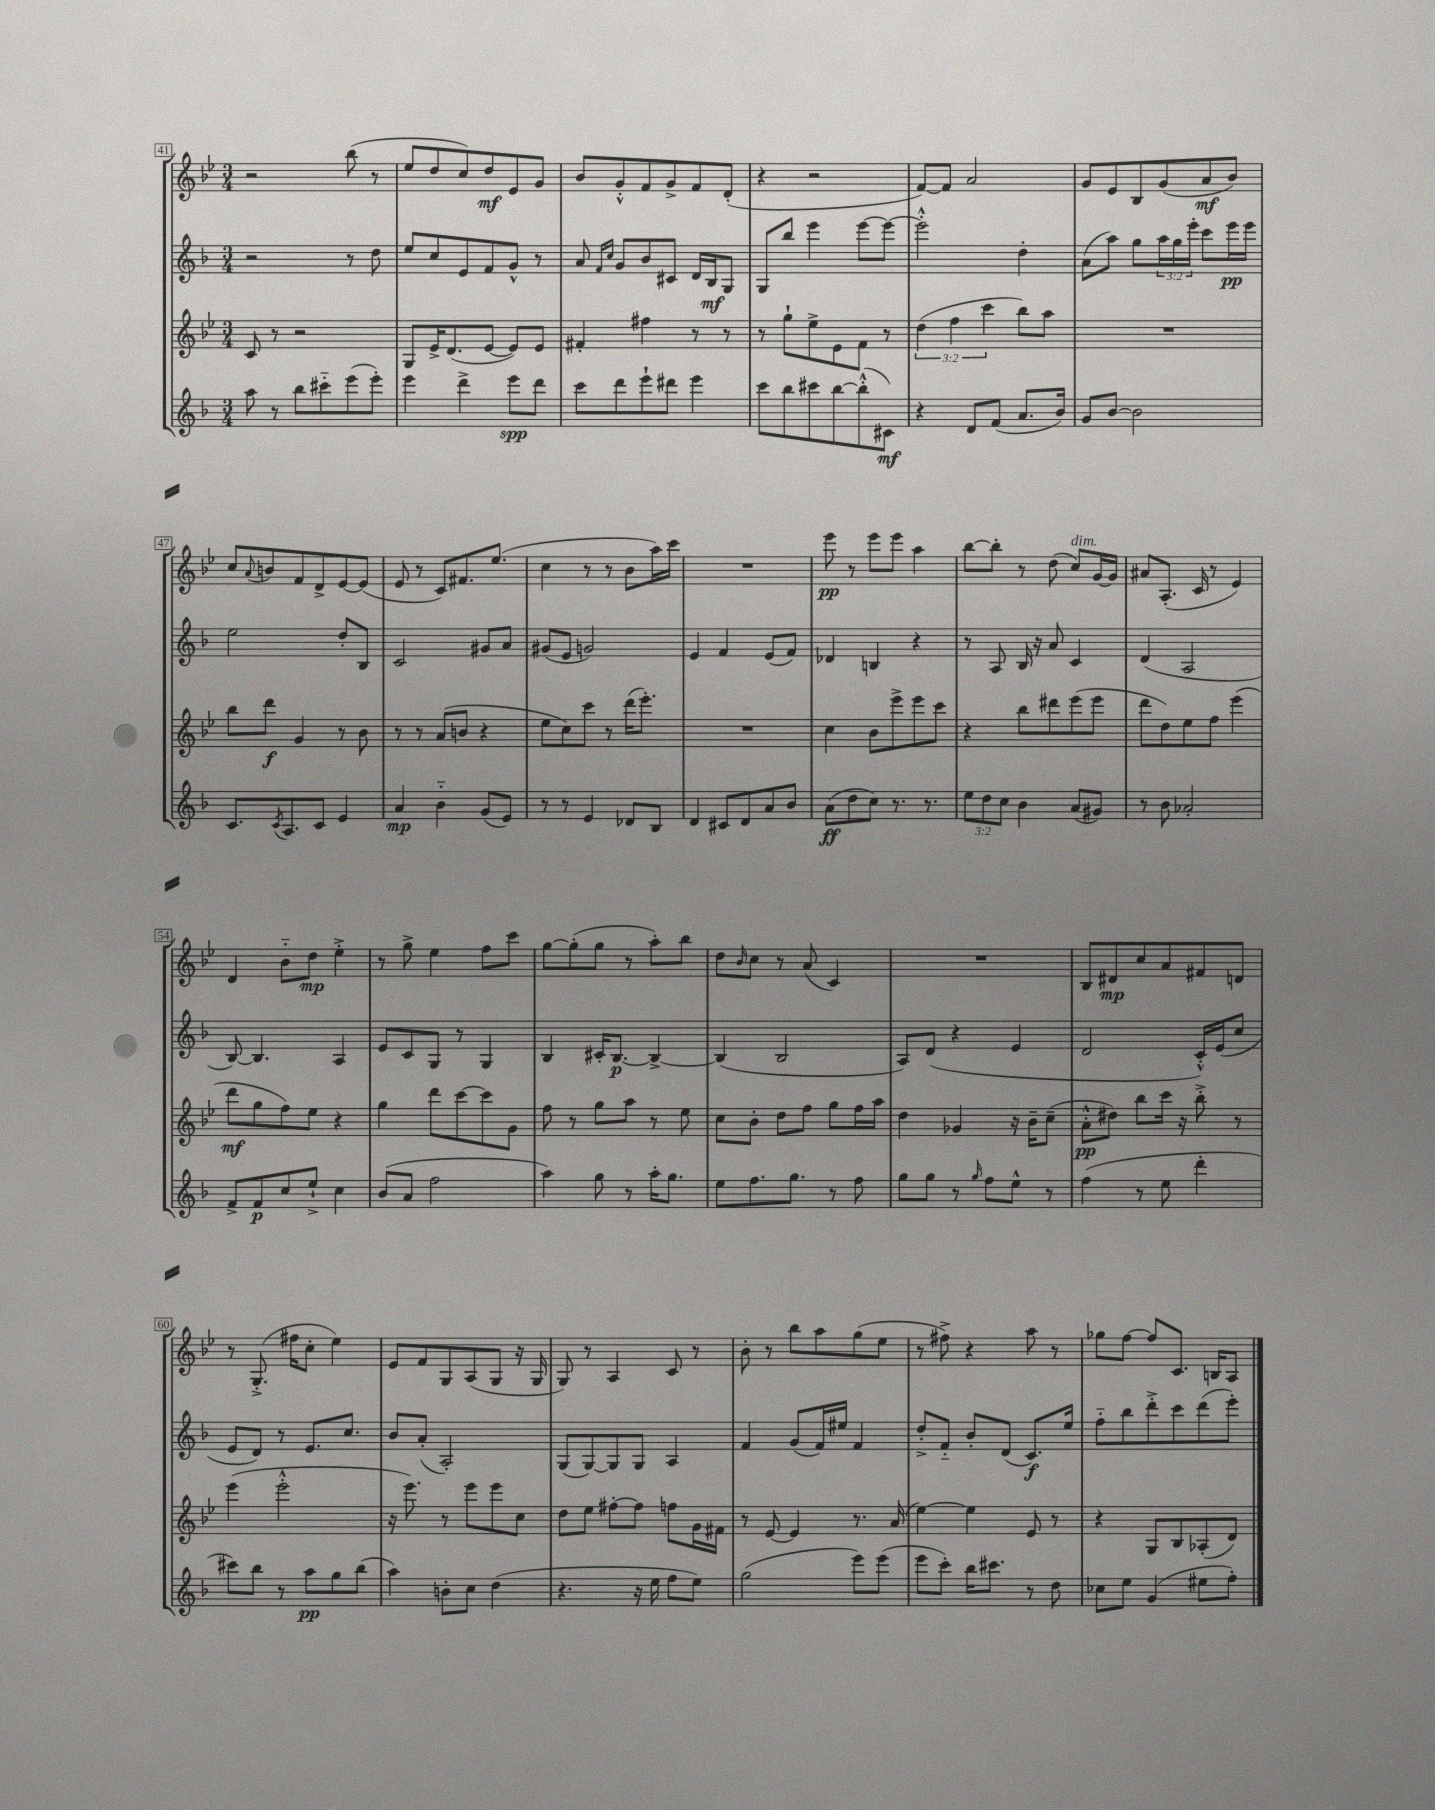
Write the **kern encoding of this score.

**kern	**kern	**kern	**kern
*staff4	*staff3	*staff2	*staff1
*clefG2	*clefG2	*clefG2	*clefG2
*k[b-]	*k[b-e-]	*k[b-]	*k[b-e-]
*M3/4	*M3/4	*M3/4	*M3/4
8aa\	8c/	2r	2r
8r	8r	.	.
8bb-\L	2r	.	.
8ccc#'~\	.	.	.
(8eee\	.	8r	(8bb-\
8eee'\J)	.	8dd\	8r
=	=	=	=
4eee\	8G/L	8ee/L	8ee-/L
.	16e-^/K	8cc/	8dd/
.	(8.d/	.	.
4ddd^\	.	8e/	8cc/)
.	[8e-/J	8f/	8dd/
8eee\L	8e-/]L)	8g^^/J	8e-/
8ddd\J	8e-/J	8r	8g/J
=	=	=	=
8ccc\L	4f#'/	8a/	8b-/L
.	.	16qqf/LL	.
.	.	16qqcc/JJ	.
8ddd\	.	8g/L	8g'^^/
8eee`\	4ff#\	8b-/	8f/
8ddd#\J	.	8c#/J	8g^/
4eee\	8r	16d/LL	8f/
.	.	16B-/J	.
.	8r	8G/J	(8d'/J
=	=	=	=
8ccc\L	8r	8G/L	4r
8bb-\	8gg`\L	8bb-/J	.
8ccc#\	8ee-^\	4eee\	2r
[8bb-\	8e-\	.	.
(8bb-'^^\]	8f\J	[8eee\L	.
8c#\J)	8r	8eee\_J	.
=	=	=	=
4r	(6dd\	2eee'^^\]	[8f/L)
.	.	.	8f/]J
.	6ff\	.	.
8d/L	.	.	2a/
.	6ccc\	.	.
(8f/J	.	.	.
8.a/L	8bb-\L)	4dd'\	.
.	8aa\J	.	.
16b-/Jk)	.	.	.
=	=	=	=
8g/L	2.r	(8a\L	8g/L
[8b-/J	.	8aa\J)	8e-/
2b-\]	.	8gg\L	8B-/
.	.	24aa\L	(8g/
.	.	24gg\	.
.	.	24eee'\JJ	.
.	.	8ccc\L	8a/
.	.	16eee\L	8b-/J)
.	.	16eee\JJ	.
=	=	=	=
8.c/L	8bb-\L	2ee\	8cc/L
.	.	.	8qqa/
.	8ddd\J	.	8b/
8qc/	.	.	.
8.A/	.	.	.
.	4g/	.	8f/
8c/J	.	.	8d^/
4e/	8r	8dd'/L	[8e-/
.	8b-\	8B-/J	(8e-/]J
=	=	=	=
4a/	8r	2c/	8e-/
.	8r	.	8r
4b-'~\	(8a/L	.	8c/L)
.	8b/J	.	8.f#/
(8g/L	4r	8g#/L	.
.	.	.	(8.ee-/J
8e/J)	.	8a/J	.
=	=	=	=
8r	8ee-\L	(8g#/L	4cc\
8r	8cc\)	8e/J	.
4e/	8ccc\J	2g/)	8r
.	8r	.	8r
8d-/L	(16ddd\LK	.	8b-\L
.	8.eee-'\J)	.	.
8B-/J	.	.	16aa\L)
.	.	.	16ccc\JJ
=	=	=	=
4d/	2.r	4e/	2.r
8c#/L	.	4f/	.
8d/	.	.	.
8a/	.	(8e/L	.
8b-/J	.	8f/J)	.
=	=	=	=
(8a\L	4cc\	4d-/	8eee-\
8dd\	.	.	8r
8cc\J)	8b-\L	4B/	8eee-\L
8.r	8eee-^\	.	8eee-\J
.	8eee-\	4r	4aa\
8.r	.	.	.
.	8ccc\J	.	.
=	=	=	=
12ee\L	4r	8r	[8bb-\L
12dd\	.	.	.
.	.	8A/	8bb-'\]J
12cc\J	.	.	.
4b-\	8bb-\L	16B-/	8r
.	.	16r	.
.	8ddd#\	8a/	(8dd\
(8a/L	(8eee-\	4c/	8cc/L)
8g#/J)	8eee-\J	.	[16g/L
.	.	.	16g/]JJ
=	=	=	=
8r	8ddd\L	(4d/	8a#/L
8b-\	8dd\)	.	(8.A'/J
2a-'/	8ee-\	2A/	.
.	.	.	16c/
.	8ff\J	.	8r
.	(4eee-\	.	4e-/)
=	=	=	=
8f^/L	8ddd\L	[8B-/)	4d/
8f/	8gg\	4.B-/]	.
8cc/	8ff\)	.	8b-'~\L
8ee`^/J	8ee-\J	.	8dd\J
4cc\	4r	4A/	4ee-'^\
=	=	=	=
(8b-/L	4gg\	8e/L	8r
8a/J	.	8c/	8gg^\
2ff\	8ddd\L	8G/J	4ee-\
.	[8ccc\	8r	.
.	8ccc\]	4G/	8ff\L
.	8g\J	.	8ccc\J
=	=	=	=
4aa\)	8ff\	4B-/	[8gg\L
.	8r	.	(8gg'\]
8gg\	8gg\L	16c#'/LK	8gg\J
.	.	[8.B-/J	.
8r	8aa\J	.	8r
16aa'\LK	8r	4B-^/_	8aa'\L)
8.gg\J	.	.	.
.	8ee-\	.	8bb-\J
=	=	=	=
8ee\L	8cc\L	(4B-/]	8dd\L
.	.	.	16qqb-/
8.ff\	8b-'\J	.	8cc\J
.	8dd\L	2B-/	8r
8.gg\J	.	.	.
.	8ff\J	.	(8a/
8r	8gg\L	.	4c/)
8ff\	16ff\L	.	.
.	16aa\JJ	.	.
=	=	=	=
8gg\L	4dd\	8A/L)	2.r
8gg\J	.	(8d/J	.
8r	4g-/	4r	.
16qqgg/	.	.	.
8ff\L	.	.	.
8ee^^\J	16r	4e/	.
.	16b-~\LK	.	.
8r	(8cc~\J	.	.
=	=	=	=
(4ff\	8a'^^\L	2d/	8B-/L
.	8dd#\J)	.	8d#/
8r	8bb-\L	.	8cc/
8ee\	16ccc\Jk	.	8a/
.	16r	.	.
4ddd'\	8bb-'^\	16c'^^/LL)	8f#/
.	.	(16e/J	.
.	8r	8cc/J	8d/J
=	=	=	=
8ccc#\L)	(4eee-\	8e/L	8r
8bb-\J	.	8d/J)	(8.G'^/
8r	2eee-'^^\	8r	.
.	.	.	16ff#\LK
8aa\L	.	8.e/L	8cc'\J
8gg\	.	.	4ee-\)
.	.	8.cc/J	.
(8bb-\J	.	.	.
=	=	=	=
4aa\)	16r	8b-/L	8e-/L
.	8.eee-\)	.	.
.	.	(8a'/J	8f/
8b'\L	8r	2A'/)	8G/
8cc\J	8eee-\L	.	(8A/
(4dd\	8eee-\	.	8G/J
.	8cc\J	.	16r
.	.	.	16G/
=	=	=	=
4.r	8dd\L	(8G/L	8G/)
.	8ee-\J	[8G/)	8r
.	[8ff#'\L	8G/]	4A/
16r	8ff#\]J	8G/J	.
16ee\	.	.	.
8ff\L	8ff\L	4A/	8c/
8ee\J)	16g\L	.	8r
.	16f#\JJ	.	.
=	=	=	=
(2gg\	8r	4f/	8b-'\
.	[8e-/	.	8r
.	4e-/]	(8g/L	8bb-\L
.	.	16f/L)	8aa\
.	.	16ee#/JJ	.
8eee\L)	8.r	4f/	(8gg\
(8eee\J	.	.	8ee-\J
.	(16a/	.	.
=	=	=	=
8eee\L	[4ee-\)	8dd'^/L	8r
8ccc'\J)	.	8f'~/J	8ff#^\)
16bb-\LK	4ee-\]	8b-'/L	4r
8.ccc#\J	.	.	.
.	.	(8d/J	.
8r	8e-/	8.c/L)	8aa\
8dd\	8r	.	8r
.	.	16ee/Jk	.
=	=	=	=
8cc-\L	4r	8ff'~\L	8gg-\L
8ee\J	.	8bb-\	[8ff\J
(4g/	8G/L	8ddd'^\	8ff/]L
.	8B-/	8ccc\	8.c/J
8ee#\L	(8A-'/	(8ddd\	.
.	.	.	16B/LK
8ff'\J)	8d/J)	8eee'\J)	8A/J
==	==	==	==
*-	*-	*-	*-
